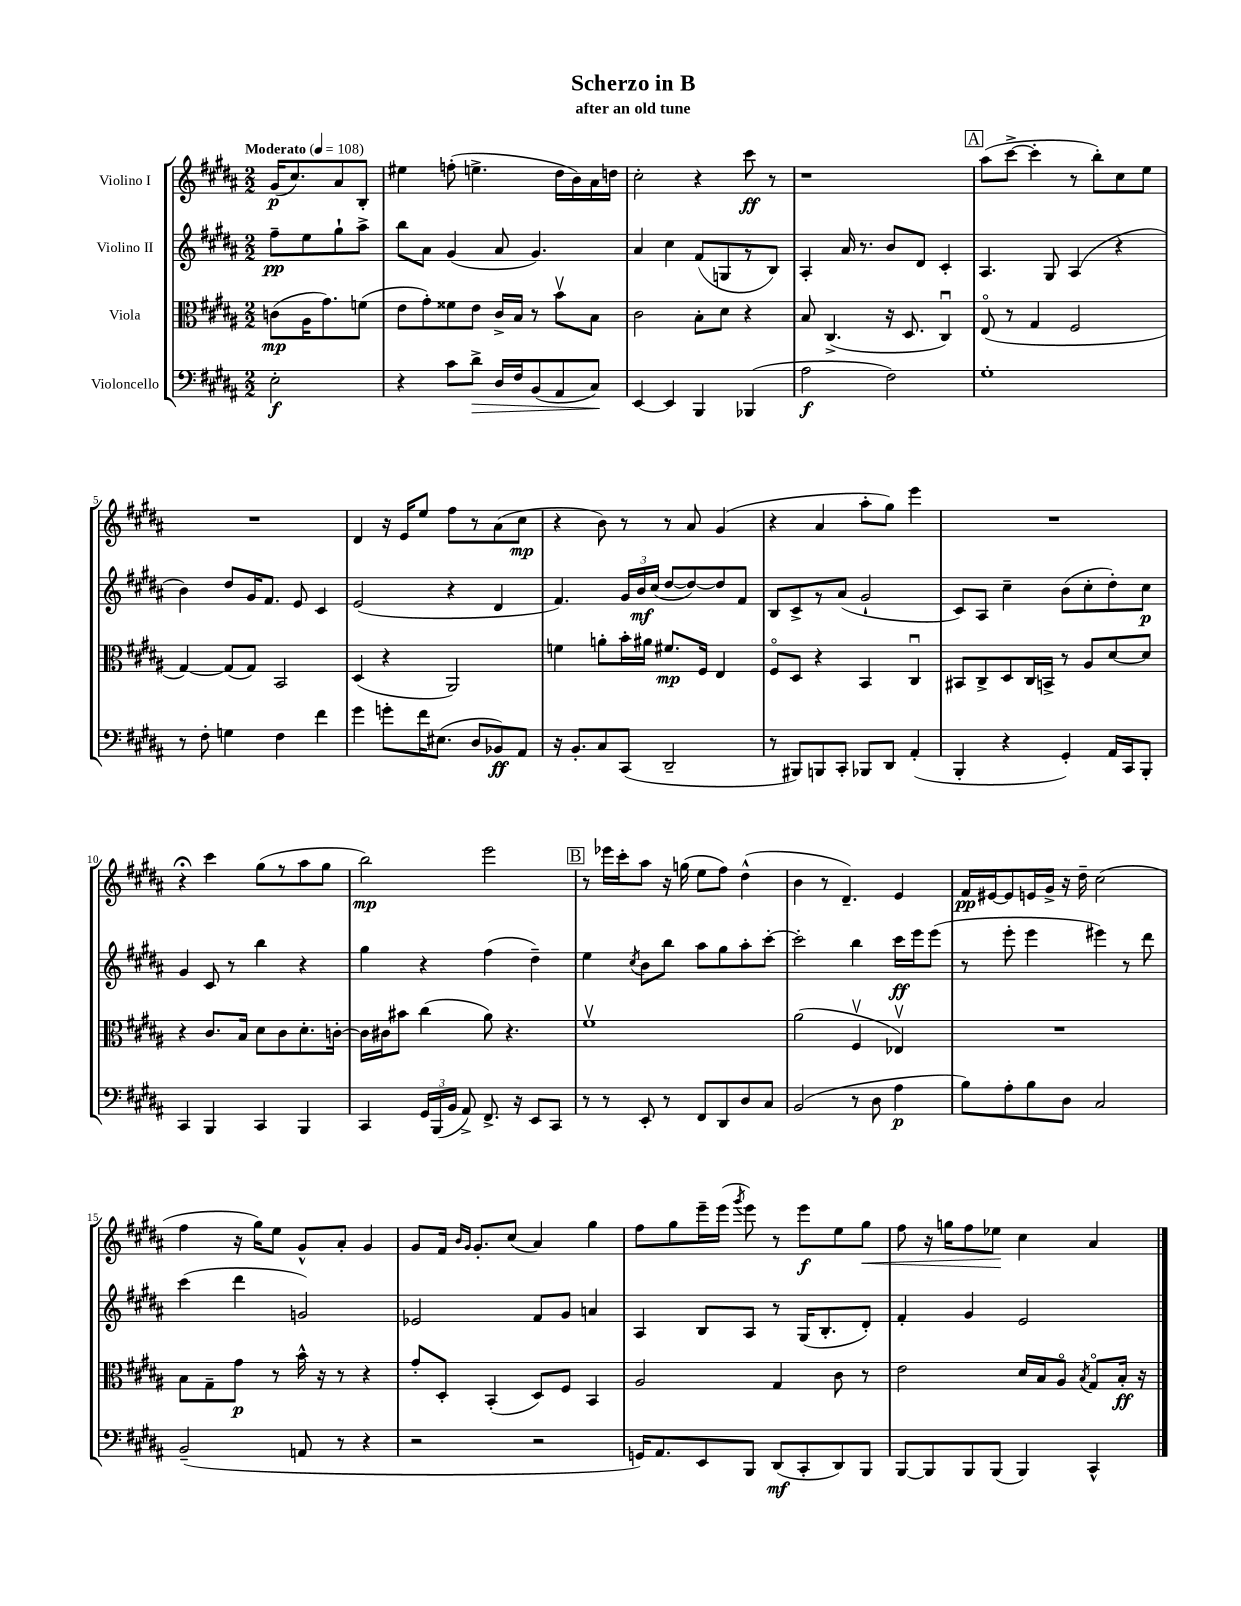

**kern	**dynam	**kern	**dynam	**kern	**dynam	**kern	**dynam
*part4	*part4	*part3	*part3	*part2	*part2	*part1	*part1
*staff4	*staff4	*staff3	*staff3	*staff2	*staff2	*staff1	*staff1
*I"Violoncello	*	*I"Viola	*	*I"Violino II	*	*I"Violino I	*
*clefF4	*	*clefC3	*	*clefG2	*	*clefG2	*
*k[f#c#g#d#a#]	*	*k[f#c#g#d#a#]	*	*k[f#c#g#d#a#]	*	*k[f#c#g#d#a#]	*
*M2/2	*	*M2/2	*	*M2/2	*	*M2/2	*
*MM108	*	*MM108	*	*MM108	*	*MM108	*
=	=	=	=	=	=	=	=
!	!	!	!	!	!	!LO:TX:a:B:t=Moderato	!
2E'\	f	(8cn\L	mp	8ff#~\L	pp	(16g#/KL	p
.	.	.	.	.	.	8.cc#/)	.
.	.	16A#\K	.	8ee\	.	.	.
.	.	8.g#\)	.	.	.	.	.
.	.	.	.	8gg#`\	.	8a#/	.
.	.	(8fn\J	.	8aa#^\J	.	8B'/J	.
=1	=1	=1	=1	=1	=1	=1	=1
4r	.	8e\L	.	8bb\L	.	4ee#X\	.
.	.	8g#'\)	.	8a#\J	.	.	.
8c#\L	.	8f##X\	.	(4g#/	.	(8ffn'\	.
!	!LO:HP:b	!	!	!	!	!	!
8d#^\J	>	8e\J	.	.	.	4.een^\	.
16D#/LL	.	16c#^/LL	.	8a#/	.	.	.
16F#/J	.	16B/JJ	.	.	.	.	.
(8BB/	.	8r	.	4.g#/)	.	.	.
8AA#/	.	8bv\L	.	.	.	16dd#\LL	.
.	.	.	.	.	.	16b\)	.
8C#/J)	.	8B\J	.	.	.	16a#\	.
.	.	.	.	.	.	16ddn\JJ	.
.	]	.	.	.	.	.	.
=2	=2	=2	=2	=2	=2	=2	=2
[4EE/	.	2c#\	.	4a#/	.	2cc#'\	.
4EE/]	.	.	.	4cc#\	.	.	.
4BBB/	.	8B'\L	.	(8f#/L	.	4r	.
.	.	8d#\J	.	8Gn/	.	.	.
(4BBB-X/	.	4r	.	8r	.	8ccc#\	ff
.	.	.	.	8B/J)	.	8r	.
=3	=3	=3	=3	=3	=3	=3	=3
2A#\	f	8B/	.	4A#'/	.	1r	.
.	.	(4.C#^/	.	.	.	.	.
.	.	.	.	16a#/	.	.	.
.	.	.	.	8.r	.	.	.
2F#\)	.	16r	.	8b/L	.	.	.
.	.	8.D#/	.	.	.	.	.
.	.	.	.	8d#/J	.	.	.
.	.	4C#u/)	.	4c#'/	.	.	.
!!LO:REH:place=s1:t=A
=4	=4	=4	=4	=4	=4	=4	=4
1G#'	.	(8E/	.	4.A#/	.	(8aa#\L	.
.	.	8r	.	.	.	[8ccc#^\J	.
.	.	4G#/	.	.	.	4ccc#'\]	.
.	.	.	.	8G#/	.	.	.
.	.	2F#/	.	(4A#/	.	8r	.
.	.	.	.	.	.	8bb'\L)	.
.	.	.	.	4r	.	8cc#\	.
.	.	.	.	.	.	8ee\J	.
!!LO:LB:g=z
=5	=5	=5	=5	=5	=5	=5	=5
8r	.	[4G#/)	.	4b\)	.	1r	.
8F#'\	.	.	.	.	.	.	.
4Gn\	.	(8G#/L]	.	8dd#/L	.	.	.
.	.	8G#/J)	.	16g#/K	.	.	.
.	.	.	.	8.f#/J	.	.	.
4F#\	.	2BB/	.	.	.	.	.
.	.	.	.	8e/	.	.	.
4f#\	.	.	.	4c#/	.	.	.
=6	=6	=6	=6	=6	=6	=6	=6
4g#\	.	(4D#/	.	(2e/	.	4d#/	.
8gn'\L	.	4r	.	.	.	16r	.
.	.	.	.	.	.	16e/KL	.
16f#\K	.	.	.	.	.	8ee/J	.
(8.E#X\J	.	.	.	.	.	.	.
.	.	2AA#/)	.	4r	.	8ff#\L	.
8D#/L	.	.	.	.	.	8r	.
8BB-X/)	ff	.	.	4d#/	.	(8a#\	.
8AA#/J	.	.	.	.	.	8cc#\J	mp
=7	=7	=7	=7	=7	=7	=7	=7
16r	.	4fn\	.	4.f#/)	.	4r	.
8.BB'/L	.	.	.	.	.	.	.
8C#/	.	8an'\L	.	.	.	8b\)	.
(8CC#/J	.	16b'\L	.	24g#/LL	.	8r	.
.	.	.	.	24b/	mf	.	.
.	.	16a#X\JJ	.	.	.	.	.
.	.	.	.	(24cc#/JJ	.	.	.
2DD#~/	.	8.f#X/L	mp	[8dd#/L	.	8r	.
.	.	.	.	8dd#/_)	.	8a#/	.
.	.	16F#/Jk	.	.	.	.	.
.	.	4E/	.	8dd#/]	.	(4g#/	.
.	.	.	.	8f#/J	.	.	.
=8	=8	=8	=8	=8	=8	=8	=8
8r	.	8F#/L	.	8B/L	.	4r	.
8BBB#X/L)	.	8D#/J	.	8c#^/	.	.	.
8BBBn/	.	4r	.	8r	.	4a#/	.
8CC#'/J	.	.	.	(8a#/J	.	.	.
8BBB-X/L	.	4BB/	.	2g#`/	.	8aa#'\L	.
8DD#/J	.	.	.	.	.	8gg#\J)	.
(4AA#'/	.	4C#u/	.	.	.	4eee\	.
=9	=9	=9	=9	=9	=9	=9	=9
4BBB'/	.	8BB#X/L	.	8c#/L)	.	1r	.
.	.	8C#^/	.	8A#/J	.	.	.
4r	.	8D#/	.	4cc#~\	.	.	.
.	.	16C#/L	.	.	.	.	.
.	.	16BBn^/JJ	.	.	.	.	.
4GG#'/)	.	8r	.	(8b\L	.	.	.
.	.	8A#/L	.	8cc#'\	.	.	.
16AA#/LL	.	[8d#/	.	8dd#'\)	.	.	.
16CC#/J	.	.	.	.	.	.	.
8BBB'/J	.	8d#/J]	.	8cc#\J	p	.	.
!!LO:LB:g=z
=10	=10	=10	=10	=10	=10	=10	=10
4CC#/	.	4r	.	4g#/	.	4r;<	.
4BBB/	.	8.c#/L	.	8c#/	.	4ccc#\	.
.	.	.	.	8r	.	.	.
.	.	16B/Jk	.	.	.	.	.
4CC#/	.	8d#\L	.	4bb\	.	(8gg#\L	.
.	.	8c#\	.	.	.	8r	.
4BBB/	.	8.d#'\	.	4r	.	8aa#\	.
.	.	.	.	.	.	8gg#\J	.
.	.	[16cn'\Jk	.	.	.	.	.
=11	=11	=11	=11	=11	=11	=11	=11
4CC#/	.	16c\LL]	.	4gg#\	.	2bb\)	mp
.	.	16c#X\J	.	.	.	.	.
.	.	8b#X\J	.	.	.	.	.
24GG#/LL	.	(4cc#\	.	4r	.	.	.
(24BBB/	.	.	.	.	.	.	.
24BB/JJ	.	.	.	.	.	.	.
8AA#^/)	.	.	.	.	.	.	.
8.FF#^/	.	8a#\)	.	(4ff#\	.	2eee\	.
.	.	4.r	.	.	.	.	.
16r	.	.	.	.	.	.	.
8EE/L	.	.	.	4dd#~\)	.	.	.
8CC#/J	.	.	.	.	.	.	.
!!LO:REH:place=s1:t=B
=12	=12	=12	=12	=12	=12	=12	=12
8r	.	1f#v	.	4ee\	.	8r	.
8r	.	.	.	.	.	16eee-X\LL	.
.	.	.	.	.	.	16ccc#'\J	.
.	.	.	.	8qcc#/	.	.	.
8EE'/	.	.	.	8b\L	.	8aa#\J	.
8r	.	.	.	8bb\J	.	16r	.
.	.	.	.	.	.	(16ggn\	.
8FF#/L	.	.	.	8aa#\L	.	8ee\L	.
8DD#/	.	.	.	8gg#\	.	8ff#\J)	.
8D#/	.	.	.	8aa#'\	.	(4dd#^^\	.
8C#/J	.	.	.	[8ccc#'\J	.	.	.
=13	=13	=13	=13	=13	=13	=13	=13
(2BB/	.	(2a#\	.	2ccc#'\]	.	4b\	.
.	.	.	.	.	.	8r	.
.	.	.	.	.	.	4.d#~/)	.
8r	.	4F#v/	.	4bb\	.	.	.
8D#\	.	.	.	.	.	.	.
4A#\	p	4E-Xv/)	.	16ccc#\LL	ff	4e/	.
.	.	.	.	16eee\J	.	.	.
.	.	.	.	(8eee\J	.	.	.
=14	=14	=14	=14	=14	=14	=14	=14
8B\L)	.	1r	.	8r	.	16f#/LL	pp
.	.	.	.	.	.	[16e#X/J	.
8A#'\	.	.	.	8eee'\	.	8e#/]	.
8B\	.	.	.	4eee\	.	16en/L	.
.	.	.	.	.	.	16g#^/JJ	.
8D#\J	.	.	.	.	.	16r	.
.	.	.	.	.	.	16dd#~\	.
2C#/	.	.	.	4eee#X\)	.	(2cc#\	.
.	.	.	.	8r	.	.	.
.	.	.	.	8ddd#\	.	.	.
!!LO:LB:g=z
=15	=15	=15	=15	=15	=15	=15	=15
(2BB~/	.	8B\L	.	(4ccc#\	.	4ff#\	.
.	.	8G#~\	.	.	.	.	.
.	.	8g#\J	p	4ddd#\	.	16r	.
.	.	.	.	.	.	16gg#\KL)	.
.	.	8r	.	.	.	8ee\J	.
8AAn/	.	16b^^\	.	2gn/)	.	8g#^^/L	.
.	.	16r	.	.	.	.	.
8r	.	8r	.	.	.	8a#'/J	.
4r	.	4r	.	.	.	4g#/	.
=16	=16	=16	=16	=16	=16	=16	=16
2r	.	8g#'/L	.	2e-X/	.	8g#/L	.
.	.	8D#'/J	.	.	.	16f#/Jk	.
.	.	.	.	.	.	16qqb/LL	.
.	.	.	.	.	.	16qqg#/JJ	.
.	.	.	.	.	.	8.g#'/L	.
.	.	(4BB'/	.	.	.	.	.
.	.	.	.	.	.	(8cc#/J	.
2r	.	8D#/L)	.	8f#/L	.	4a#/)	.
.	.	8F#/J	.	8g#/J	.	.	.
.	.	4BB/	.	4an/	.	4gg#\	.
=17	=17	=17	=17	=17	=17	=17	=17
16GGn/KL)	.	2A#/	.	4A#/	.	8ff#\L	.
8.AA#/	.	.	.	.	.	.	.
.	.	.	.	.	.	8gg#\	.
8EE/	.	.	.	8B/L	.	16eee~\L	.
.	.	.	.	.	.	(16eee\JJ	.
.	.	.	.	.	.	8qggg#/	.
8BBB/J	.	.	.	8A#/J	.	8eee\)	.
(8DD#/L	mf	4G#/	.	8r	.	8r	.
8CC#'/	.	.	.	(16G#/KL	.	8eee\L	f
.	.	.	.	8.B'/	.	.	.
8DD#/)	.	8c#\	.	.	.	8ee\	.
!	!	!	!	!	!	!	!LO:HP:b
8BBB/J	.	8r	.	8d#'/J)	.	8gg#\J	<
=18	=18	=18	=18	=18	=18	=18	=18
[8BBB/L	.	2e\	.	4f#'/	.	8ff#\	.
8BBB/]	.	.	.	.	.	16r	.
.	.	.	.	.	.	16ggn\KL	.
8BBB/	.	.	.	4g#/	.	8ff#\	.
(8BBB/J	.	.	.	.	.	8ee-X\J	.
4BBB/)	.	16d#/LL	.	2e/	.	4cc#\	[
.	.	16B/J	.	.	.	.	.
.	.	8A#/J	.	.	.	.	.
.	.	8qB/	.	.	.	.	.
4CC#^^/	.	8G#/L	.	.	.	4a#/	.
.	.	16B'/Jk	ff	.	.	.	.
.	.	16r	.	.	.	.	.
==	==	==	==	==	==	==	==
*-	*-	*-	*-	*-	*-	*-	*-
